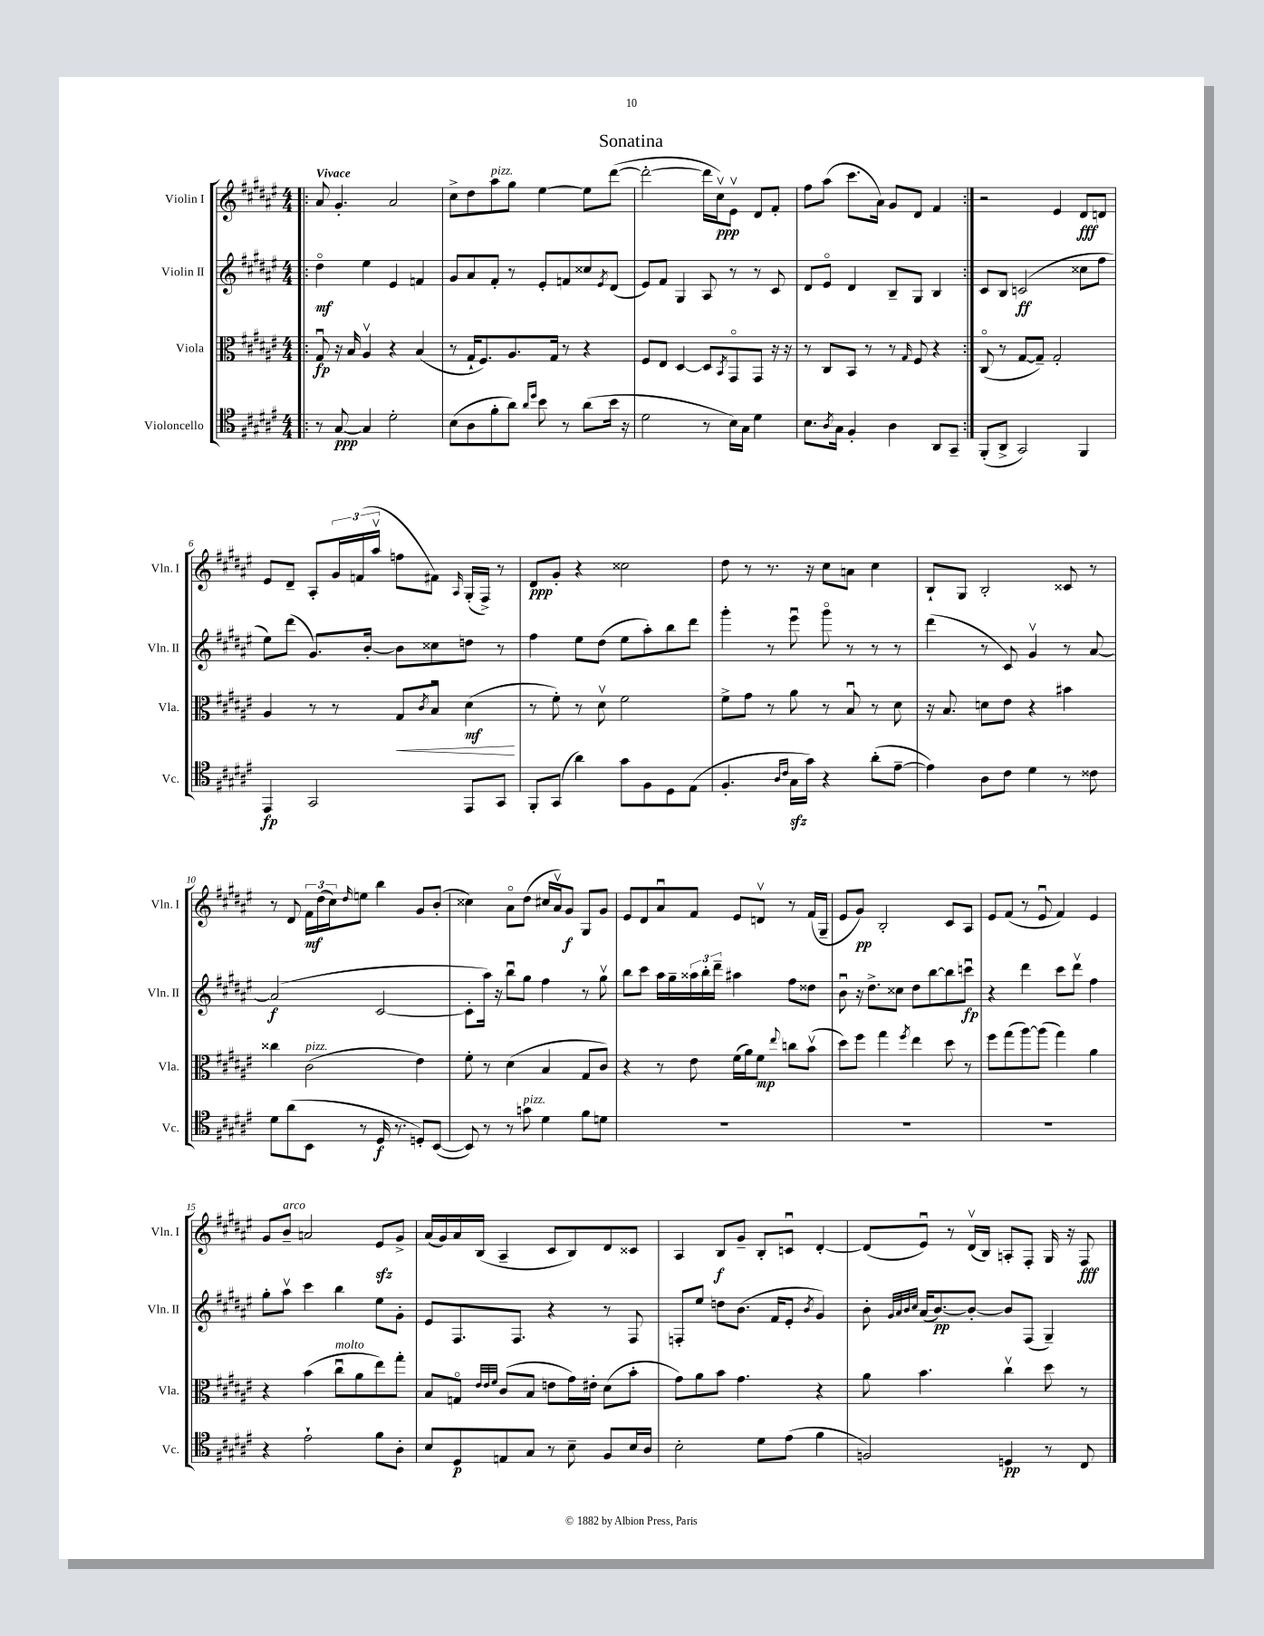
\header { title = "Sonatina" }
<<
\new StaffGroup <<
\new Staff = "s0" \with { instrumentName = "Violin I" shortInstrumentName = "Vln. I" } {
    \clef treble \key fis \major \numericTimeSignature \time 4/4 \tempo "Vivace"
    \repeat volta 2 { \bar ".|:" ais'8 gis'4.-. ais'2 |
    cis''8-> dis''8 ais''8^\markup { \italic "pizz." } gis''8 eis''4~ eis''8 dis'''8~( |
    dis'''2~-. dis'''16 cis''16\upbow\ppp) eis'8\upbow dis'8 fis'8-. |
    fis''8 ais''8( cis'''8. ais'16) gis'8 dis'8 fis'4 | }
    r2 eis'4 dis'8\fff d'8 |
    eis'8 dis'8-- ais8-. \tuplet 3/2 { gis'16 f'16( ais''16\upbow } f''8 fis'8) \grace { ais16 } gis16-.( fis16->) r8 |
    dis'8\ppp gis'8-. r4 cisis''2 |
    dis''8 r8 r8. r16 cis''8 a'8 cis''4 |
    b8-! gis8 b2-. cisis'8 r8 |
    r8 dis'8 \tuplet 3/2 { fis'16\mf dis''16( cis''16) } \grace { dis''16 } e''8 b''4 gis'8 b'8-.( |
    cisis''4) ais'8\flageolet dis''8( cis''16 ais'16\upbow) gis'8\f gis8 gis'8 |
    eis'8 dis'8 ais'8\downbow fis'8 eis'8 d'8\upbow r8 fis'16( gis16-- |
    eis'8 gis'8\pp) b2-. cis'8 ais8 |
    eis'8 fis'8( r8 eis'8\downbow fis'4) eis'4 |
    gis'8 b'8--^\markup { \italic "arco" } a'2 eis'8\sfz gis'8-> |
    ais'16( gis'16) ais'16 b16( ais4-- cis'8 b8) dis'8 cisis'8 |
    ais4 b8\f gis'8-- b8-. c'8\downbow dis'4~-. |
    dis'8( eis'8\downbow) r8 dis'16\upbow( b16) a8-. fis8-. gis16 r16 fis8\fff \bar "|." |
}
\new Staff = "s1" \with { instrumentName = "Violin II" shortInstrumentName = "Vln. II" } {
    \clef treble \key fis \major \numericTimeSignature \time 4/4
    \repeat volta 2 { \bar ".|:" dis''4\flageolet\mf eis''4 eis'4 f'4 |
    gis'8 ais'8 fis'8-. r8 eis'8-. f'8 cisis''8 \acciaccatura { eis'8 } dis'8( |
    eis'8) fis'8 gis4 ais8 r8 r8 cis'8 |
    dis'8 eis'8\flageolet dis'4 b8-- gis8 b4 | }
    cis'8 b8 c'2\ff( cisis''8 fis''8 |
    eis''8) dis'''8( gis'8.) b'16~-. b'8 cisis''8 d''8 r8 |
    fis''4 eis''8 dis''8( eis''8 ais''8-.) b''8 dis'''8 |
    gis'''4-. r8 eis'''8\downbow gis'''8\flageolet r8 r8 r8 |
    dis'''4( r8 cis'8) gis'4\upbow r8 ais'8~ |
    ais'2\f( cis'2~ |
    cis'8-. ais''16) r16 b''8\downbow gis''8 fis''4 r8 gis''8\upbow |
    b''8 cis'''8 ais''16 gis''16-- \tuplet 3/2 { aisis''16 b''16-. dis'''16-- } ais''4 fis''8 disis''8 |
    b'8\downbow r16 dis''8.-> cisis''8 dis''8 b''8~ b''8 c'''8\downbow\fp |
    r4 dis'''4 cis'''8 dis'''8\upbow fis''4 |
    gis''8-. ais''8\upbow cis'''4 b''4 eis''8 gis'8-. |
    eis'8 fis8. fis8. r4 r8 fis8 |
    f8-. eis''8 d''8 b'8.( fis'16 eis'8-. \acciaccatura { b'8 } gis'4) |
    b'8-. \grace { gis'32 ais'32 b'32 cis''32 } ais'16( b'8.~\pp) b'8~-. b'8 fis8( gis4--) \bar "|." |
}
\new Staff = "s2" \with { instrumentName = "Viola" shortInstrumentName = "Vla." } {
    \clef alto \key fis \major \numericTimeSignature \time 4/4
    \repeat volta 2 { \bar ".|:" gis8\downbow\fp r16 b16 ais4\upbow r4 b4( |
    r8 gis16-! fis8.) ais8. gis16 r8 r4 |
    fis8 eis8 dis4~ dis8 \acciaccatura { b,8 } gis,8\flageolet gis,8 r16 r16 |
    r8 cis8 b,8 r8 r8 \grace { gis16 } fis8 r4 | }
    cis8\flageolet( r8 gis8~ gis8--) gis2-. |
    ais4 r8 r8 gis8\< \acciaccatura { cis'8 } b8\downbow dis'4\mf\!( |
    r8 fis'8-.) r8 dis'8\upbow fis'2 |
    fis'8-> gis'8 r8 ais'8 r8 b8\downbow r8 dis'8 |
    r16 b8. d'8 eis'8 r4 bis'4 |
    cisis''4 cis'2^\markup { \italic "pizz." }( eis'4) |
    fis'8-. r8 dis'4( b4 gis8 cis'8) |
    r4 r8 eis'8 fis'16( ais'16) fis'8\mp \appoggiatura { eis''8 } c''8 b'8\upbow( |
    dis''8) fis''8 gis''4 \acciaccatura { fis''8 } eis''4 dis''8 r8 |
    fis''8 gis''8( ais''8~) ais''8( gis''4) ais'4 |
    r4 b'4( cis''8\downbow^\markup { \italic "molto" } ais'8 eis''8) gis''8-. |
    b8 g8\flageolet \grace { eis'32 eis'32 fis'32 } cis'8( b8 e'8 gis'16) eis'16-. dis'8( b'8-. |
    gis'8) ais'8 b'8 gis'4. r4 |
    ais'8 b'4. cis''4\upbow dis''8 r8 \bar "|." |
}
\new Staff = "s3" \with { instrumentName = "Violoncello" shortInstrumentName = "Vc." } {
    \clef tenor \key fis \major \numericTimeSignature \time 4/4
    \repeat volta 2 { \bar ".|:" r8 gis8~\ppp gis4 dis'2-. |
    b8( ais8 fis'8-. ais'8) \grace { ais'16 dis''16 } b'8 r8 ais'8( b'16 r16 |
    dis'2 r8 b16) gis16 dis'4 |
    b8. \acciaccatura { ais8 } gis16 fis4-. ais4 ais,8 gis,8-- | }
    fis,8-.( ais,8-> gis,2) fis,4 |
    eis,4\fp gis,2 eis,8 gis,8 |
    fis,8-. gis,8( ais'4) gis'8 fis8 dis8 eis8( |
    fis4.-. \grace { ais16 cis'16 } gis16\sfz gis'16) r4 ais'8-.( eis'8~-- |
    eis'4) ais8 cis'8 dis'4 r8 cisis'8 |
    dis'8 ais'8( b,8 r8 dis16\f r8. d8-.) b,8~( |
    b,8) r8 r8 g'8^\markup { \italic "pizz." } dis'4 fis'8 d'8 |
    R1 |
    R1 |
    R1 |
    r4 eis'2-! fis'8 ais8-. |
    b8 dis8\p e8 gis8 r8 b8-- fis8 b16 ais16 |
    b2-. dis'8 eis'8( fis'4 |
    f2) d4\pp r8 cis8 \bar "|." |
}
>>
>>
